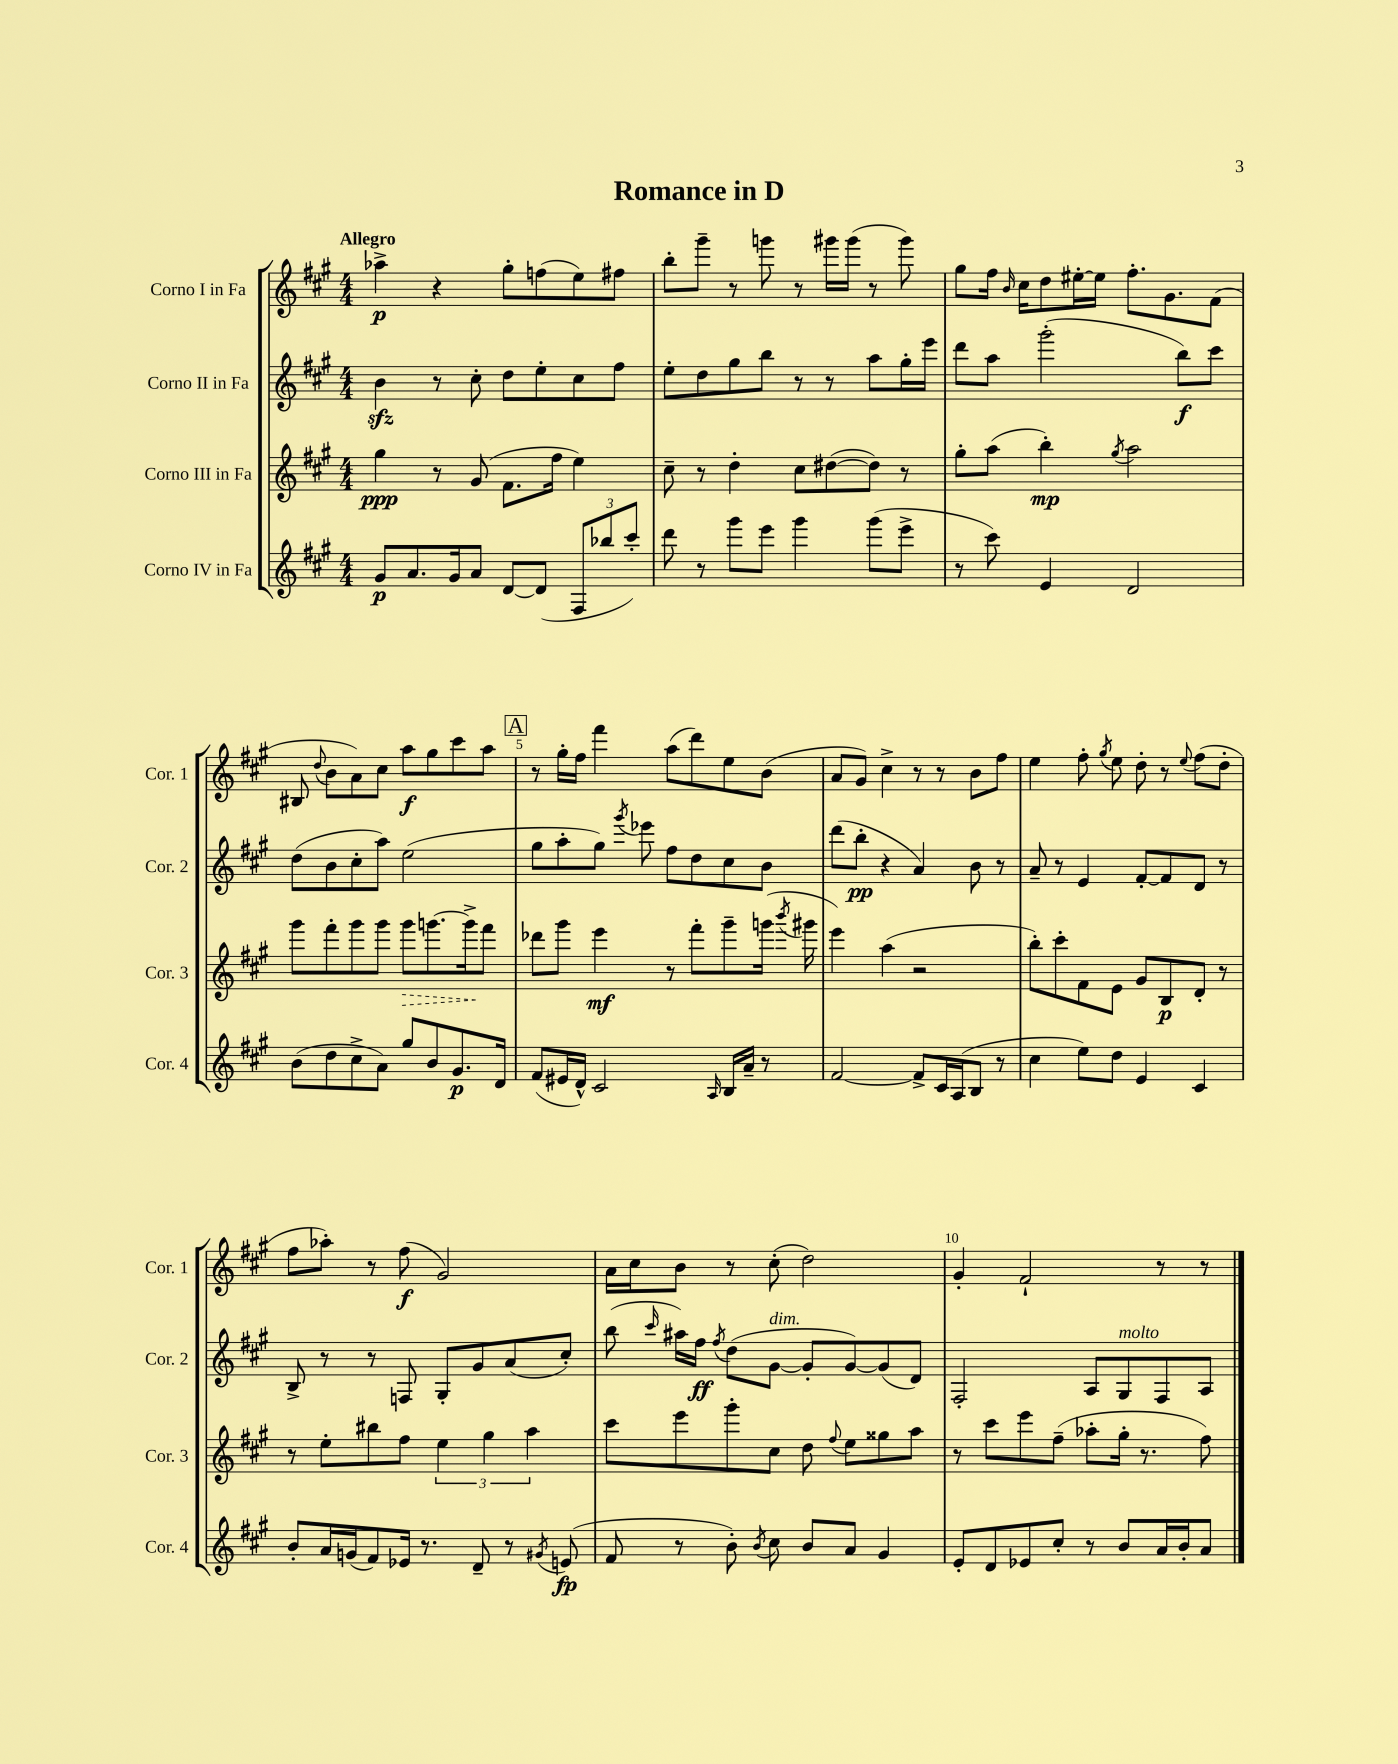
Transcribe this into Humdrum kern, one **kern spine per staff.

**kern	**kern	**kern	**kern
*staff4	*staff3	*staff2	*staff1
*clefG2	*clefG2	*clefG2	*clefG2
*k[f#c#g#]	*k[f#c#g#]	*k[f#c#g#]	*k[f#c#g#]
*M4/4	*M4/4	*M4/4	*M4/4
8g#	4gg#	4b	4aa-^
8.a	.	.	.
.	8r	8r	4r
16g#	.	.	.
8a	(8g#	8cc#'	.
[8d	8.f#	8dd	8gg#'
(8d]	.	8ee'	(8ff
.	16ff#	.	.
12F#	4ee)	8cc#	8ee)
12bb-	.	.	.
.	.	8ff#	8ff#
12ccc#')	.	.	.
=	=	=	=
8ddd	8cc#~	8ee'	8bb'
8r	8r	8dd	8ggg#~
8ggg#	4dd'	8gg#	8r
8eee	.	8bb	8ggg
4ggg#	8cc#	8r	8r
.	([8dd#	8r	16ggg#
.	.	.	(16ggg#
(8ggg#	8dd#])	8aa	8r
8eee^	8r	16gg#'	8ggg#)
.	.	16eee	.
=	=	=	=
8r	8gg#'	8ddd	8gg#
8ccc#)	(8aa	8aa	16ff#
.	.	.	16qqb
.	.	.	16cc#
4e	4bb')	(2ggg#'	8dd
.	.	.	[16ee#'
.	.	.	16ee#]
.	8qgg#	.	.
2d	2aa	.	8.ff#'
.	.	.	8.g#
.	.	8bb)	.
.	.	8ccc#	(8f#
=	=	=	=
(8b	8ggg#	(8dd	8B#
.	.	.	8qqdd
8dd	8fff#'	8b	8b
8cc#^	8ggg#	8cc#'	8a)
8a)	8ggg#	8aa)	8cc#
8gg#	8ggg#	(2ee	8aa
8b	[8.ggg	.	8gg#
8.g#	.	.	8ccc#
.	16ggg^]	.	.
.	8fff#	.	8aa
16d	.	.	.
=	=	=	=
(8f#	8ddd-	8gg#	8r
16e#	8ggg#	8aa'	16gg#'
16d^^)	.	.	16ff#
2c#	4eee	8gg#)	4fff#
.	.	8qggg#	.
.	.	8eee-	.
.	8r	8ff#	(8aa
.	8fff#'	8dd	8ddd)
16qqA	.	.	.
16B	8ggg#~	8cc#	8ee
16a~	.	.	.
8r	(16ggg	8b	(8b
.	8qbbb	.	.
.	16ggg#	.	.
=	=	=	=
[2f#	4eee)	(8ddd	8a
.	.	8bb'	8g#)
.	(4aa	4r	4cc#^
8f#^]	2r	4a)	8r
16c#	.	.	8r
(16A	.	.	.
8B	.	8b	8b
8r	.	8r	8ff#
=	=	=	=
4cc#	8bb')	8a~	4ee
.	8ccc#'	8r	.
8ee)	8f#	4e	8ff#'
.	.	.	8qgg#
8dd	8e	.	8ee
4e	8g#	[8f#'	8dd'
.	8B	8f#]	8r
.	.	.	8qqee
4c#	8d'	8d	(8ff#
.	8r	8r	8dd'
=	=	=	=
8b'	8r	8B^	8ff#
16a	8ee'	8r	8aa-')
(16g	.	.	.
8f#)	8bb#	8r	8r
16e-	8ff#	8F	(8ff#
8.r	.	.	.
.	6ee	8G#'	2g#)
8d~	.	8g#	.
.	6gg#	.	.
8r	.	(8a	.
.	6aa	.	.
8qg#	.	.	.
(8e	.	8cc#')	.
=	=	=	=
8f#	8ccc#	(8bb	16a
.	.	.	16cc#
.	.	16qqccc#	.
8r	8eee	16aa#)	8b
.	.	16ff#	.
.	.	8qff#	.
8b')	8ggg#'	(8dd	8r
8qb	.	.	.
8cc#	8cc#	[8g#	(8cc#'
8b	8dd	8g#']	2dd)
.	8qqff#	.	.
8a	8ee	[8g#)	.
4g#	8gg##	(8g#]	.
.	8aa	8d)	.
=	=	=	=
8e'	8r	2F#'	4g#'
8d	8ccc#	.	.
8e-	8eee	.	2f#`
8cc#'	(8ff#~	.	.
8r	8aa-'	8A	.
8b	16gg#'	8G#	.
.	8.r	.	.
16a	.	8F#	8r
16b'	.	.	.
8a	8ff#)	8A	8r
==	==	==	==
*-	*-	*-	*-
